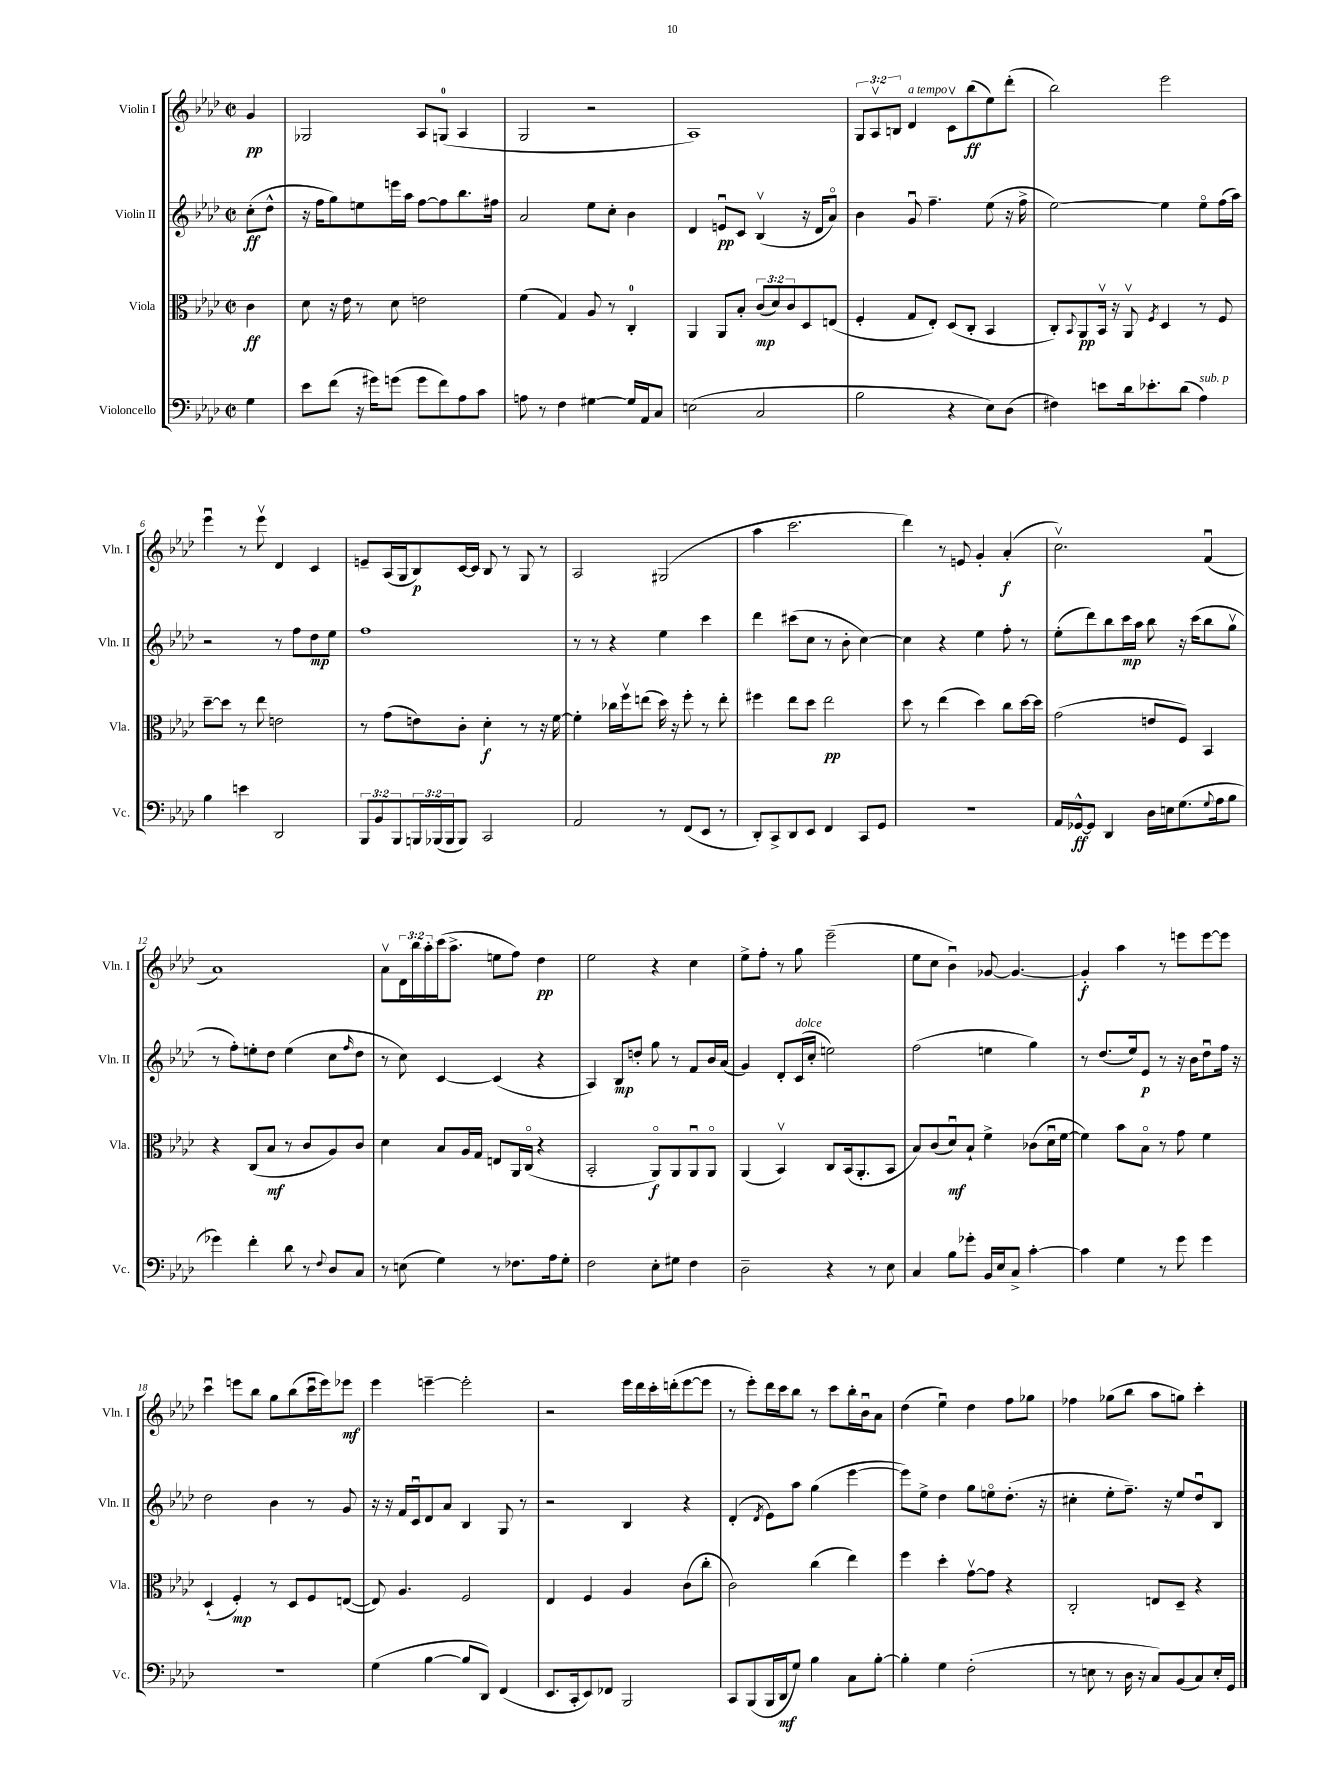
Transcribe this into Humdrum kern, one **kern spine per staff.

**kern	**kern	**kern	**kern
*staff4	*staff3	*staff2	*staff1
*clefF4	*clefC3	*clefG2	*clefG2
*k[b-e-a-d-]	*k[b-e-a-d-]	*k[b-e-a-d-]	*k[b-e-a-d-]
*M2/2	*M2/2	*M2/2	*M2/2
*met(c|)	*met(c|)	*met(c|)	*met(c|)
4G\	4c\	(8cc'\L	4g/
.	.	8dd-^^\J	.
=	=	=	=
8e-\L	8d-\	16r	2G-/
.	.	16ff\LK	.
(8f\J	16r	8gg\)	.
.	16e-\	.	.
16r	8r	8ee\	.
16g#\LK)	.	.	.
(8g\J	8d-\	16eee\L	.
.	.	16aa-\JJ	.
8g\L	2e\	[8ff\L	8A-/L
8f\)	.	8ff\]	(8G/J
8A-\	.	8.bb-\	4A-/
8c\J	.	.	.
.	.	16ff#\Jk	.
=	=	=	=
8A\	(4f\	2a-/	2G/
8r	.	.	.
4F\	4G/)	.	.
[4G#\	8A-/	8ee-\L	2r
.	8r	8cc'\J	.
16G#/]LL	4C'/	4b-\	.
16AA-/J	.	.	.
8C/J	.	.	.
=	=	=	=
(2E\	4AA-/	4d-/	1A-)
.	8AA-/L	8eu/L	.
.	8B-'/J	8c/J	.
2C/	(12c/L	(4B-v/	.
.	12d-/)	.	.
.	12c/	.	.
.	8D-/	16r	.
.	.	16d-/LK	.
.	(8E/J	8a-o/J)	.
=	=	=	=
2B-\	4F'/	4b-\	12G/L
.	.	.	12A-v/
.	.	.	12B/J
.	8G/L	8gu/	4d-/
.	8E-'/J)	4.ff~\	.
4r	(8D-/L	.	8cv\L
.	8C'/J	.	(8bb-\
8E-\L)	4BB-/	(8ee-\	8ee-\)
(8D-\J	.	16r	(8ddd-'\J
.	.	16ff^\	.
=	=	=	=
4F#\)	8C'/L)	[2ee-\)	2bb-\)
.	8qqBB-/	.	.
.	8AA-/	.	.
8e\L	16BB-v/Jk	.	.
.	16r	.	.
16d-\k	8AA-v/	.	.
8.e-'\	.	.	.
.	8qF/	.	.
.	4D-/	4ee-\]	2eee-\
(8d-\J	.	.	.
4A-\)	8r	8ee-o\L	.
.	8F/	(16ff\L	.
.	.	16aa-\JJ)	.
=	=	=	=
4B-\	[8dd-~\L	2r	4eee-u\
.	8dd-\]J	.	.
4e\	8r	.	8r
.	8ee-\	.	8eee-v\
2DD-/	2e\	8r	4d-/
.	.	8ff\L	.
.	.	8dd-\	4c/
.	.	8ee-\J	.
=	=	=	=
12BBB-/L	8r	1ff	8e~/L
12BB-/	.	.	.
.	(8g\L	.	(16A-/L
12BBB-/	.	.	.
.	.	.	16G/J
24BBB/L	8e\)	.	8B-/)
(24BBB-/	.	.	.
24BBB-/J	.	.	.
8BBB-/J)	8c'\J	.	[16c/L
.	.	.	16c/]JJ
2CC/	4d-'\	.	8B-/
.	.	.	8r
.	8r	.	8G/
.	16r	.	8r
.	[16f\	.	.
=	=	=	=
2AA-/	4f'\]	8r	2A-/
.	.	8r	.
.	16cc-\LL	4r	.
.	16ffv\J	.	.
.	(8ee\J	.	.
8r	16dd-\)	4ee-\	(2G#/
.	16r	.	.
(8FF/L	8ff'\	.	.
8EE-/J	8r	4ccc\	.
8r	8ee'\	.	.
=	=	=	=
8DD-'/L)	4ff#\	4ddd-\	4aa-\
8CC^/	.	.	.
8DD-/	8ee-\L	(8ccc#\L	2.ccc\
8EE-/J	8dd-\J	8cc\J	.
4FF/	2ee-\	8r	.
.	.	8b-'\	.
8CC/L	.	[4cc\)	.
8GG/J	.	.	.
=	=	=	=
1r	8dd-\	4cc\]	4ddd-\)
.	8r	.	.
.	(4ee-\	4r	8r
.	.	.	8e/
.	4dd-\)	4ee-\	4g'/
.	8cc\L	8ff'\	(4a-'/
.	[16dd-\L	8r	.
.	16dd-\]JJ	.	.
=	=	=	=
16AA-/LL	(2g\	(8ee-'\L	2.ccv\)
[16GG-^^/J	.	.	.
8GG-/]J	.	8ddd-\)	.
4DD-/	.	8bb-\	.
.	.	16ccc\L	.
.	.	16aa-\JJ	.
16D-\LL	8e/L	8bb-\	.
16E\J	.	.	.
(8.G\	8F/J)	16r	.
.	.	(16ccc\LK	.
.	4BB-/	8bb-\	(4fu/
8qqG/	.	.	.
16A-\k	.	.	.
8B-\J	.	8ggv\J	.
=	=	=	=
4g-\)	4r	8r	1a-)
.	.	8ff'\L)	.
4f'\	(8C/L	8ee'\	.
.	8B-/J	8dd-\J	.
8d-\	8r	(4ee\	.
8r	8c/L	.	.
8qqF/	.	.	.
8D-/L	8A-/)	8cc\L	.
.	.	16qqff/	.
8C/J	8c/J	8dd-\J	.
=	=	=	=
8r	4d-\	8r	8a-v\L
(8E\	.	8cc\)	24d-\L
.	.	.	24bb-\
.	.	.	24aa-'\
4G\)	8B-/L	[4c/	(16ccc\J
.	.	.	8.aa-^\J
.	16A-/L	.	.
.	16G/JJ	.	.
8r	8E/L	(4c/]	8ee\L
8.F-\L	16AA-/L	.	8ff\J)
.	(16Co/JJ	.	.
.	4r	4r	4dd-\
16A-\k	.	.	.
8G'\J	.	.	.
=	=	=	=
2F\	2BB-'/	4A-/)	2ee-\
.	.	8B-/L	.
.	.	8dd'/J	.
8E-'\L	8AA-o/L)	8gg\	4r
8G#\J	8AA-/	8r	.
4F\	8AA-u/	8f/L	4cc\
.	8AA-o/J	16b-/L	.
.	.	(16a-/JJ	.
=	=	=	=
2D-~\	(4AA-/	4g/)	8ee-^\L
.	.	.	8ff'\J
.	4BB-v/)	8d-'/L	8r
.	.	(16c/L	8gg\
.	.	16cc'/JJ	.
4r	8C/L	2ee\)	(2eee-~\
.	(16BB-/k	.	.
.	8.AA-'/	.	.
8r	.	.	.
8E-\	8BB-/J	.	.
=	=	=	=
4C/	8B-/L)	(2ff\	8ee-\L
.	(8c/	.	8cc\J
8B-\L	8d-u/)	.	4b-u\)
8g-'\J	8B-`/J	.	.
16BB-/LL	4f^\	4ee\	[8g-/
16E-/J	.	.	.
8C^/J	.	.	4.g-/_
[4c'\	(8c-\L	4gg\)	.
.	16d-u\L	.	.
.	[16f\JJ	.	.
=	=	=	=
4c\]	4f\])	8r	4g-'/]
.	.	(8.dd-/L	.
4G\	8b-\L	.	4aa-\
.	.	16ee-/k)	.
.	8B-o\J	8e-/J	.
8r	8r	8r	8r
8g\	8g\	16r	8eee\L
.	.	16b-\LK	.
4g\	4f\	8dd-u\	[8eee\
.	.	16ff\Jk	8eee\]J
.	.	16r	.
=	=	=	=
1r	(4D-`/	2dd-\	4cccu\
.	4F'/)	.	8eee\L
.	.	.	8bb-\J
.	8r	4b-\	8gg\L
.	8D-/L	.	(8bb-\
.	8F/	8r	16cccu\L
.	.	.	16eee\J)
.	([8E/J	8g/	8eee-\J
=	=	=	=
(4G\	8E/])	16r	4eee-\
.	.	16r	.
.	4.A-/	16f/LL	.
.	.	16cu/J	.
[4B-\	.	8d-/	[4eee~\
.	.	8a-/J	.
8B-/]L	2F/	4B-/	2eee'\]
8DD-/J)	.	.	.
(4FF/	.	8G/	.
.	.	8r	.
=	=	=	=
8.EE-/L	4E-/	2r	2r
16CC'/k	.	.	.
8EE-/)	4F/	.	.
8FF-/J	.	.	.
2BBB-/	4A-/	4B-/	16eee-\LL
.	.	.	16ddd-\
.	.	.	16ccc'\
.	.	.	(16ddd'\J
.	(8c\L	4r	[8eee-\
.	8cc'\J	.	8eee-\]J
=	=	=	=
8CC/L	2c\)	(4d-'/	8r
(8BBB-/	.	.	8eee-'\L)
.	.	8qd-/	.
16BBB-/L	.	8e-\L)	16ddd-\L
16DD-/J	.	.	16ccc\J
8G/J)	.	8aa-\J	8bb-\J
4B-\	(4cc\	(4gg\	8r
.	.	.	8ccc\L
8C\L	4ee-\)	[4eee-\	16bb-'\L
.	.	.	16b-u\J
[8B-'\J	.	.	8a-\J
=	=	=	=
4B-'\]	4ff\	8eee-\]L)	(4dd-\
.	.	8ee-^\J	.
4G\	4dd-'\	4dd-\	4ee-u\)
(2F'\	[8gv\L	8gg\L	4dd-\
.	8g\]J	8eeo\	.
.	4r	(8.dd-'\J	8ff\L
.	.	.	8gg-\J
.	.	16r	.
=	=	=	=
8r	2C'/	4cc#'\	4ff-\
8E\	.	.	.
8r	.	8ee-'\L	(8gg-\L
16D-\	.	8.ff~\J)	8bb-\J
16r	.	.	.
8C/L)	8E/L	.	8aa-\L
.	.	16r	.
(8BB-/	8D-~/J	8ee-/L	8gg\J)
8C/)	4r	8dd-u/	4ccc'\
16E'/L	.	8B-/J	.
16GG/JJ	.	.	.
==	==	==	==
*-	*-	*-	*-
